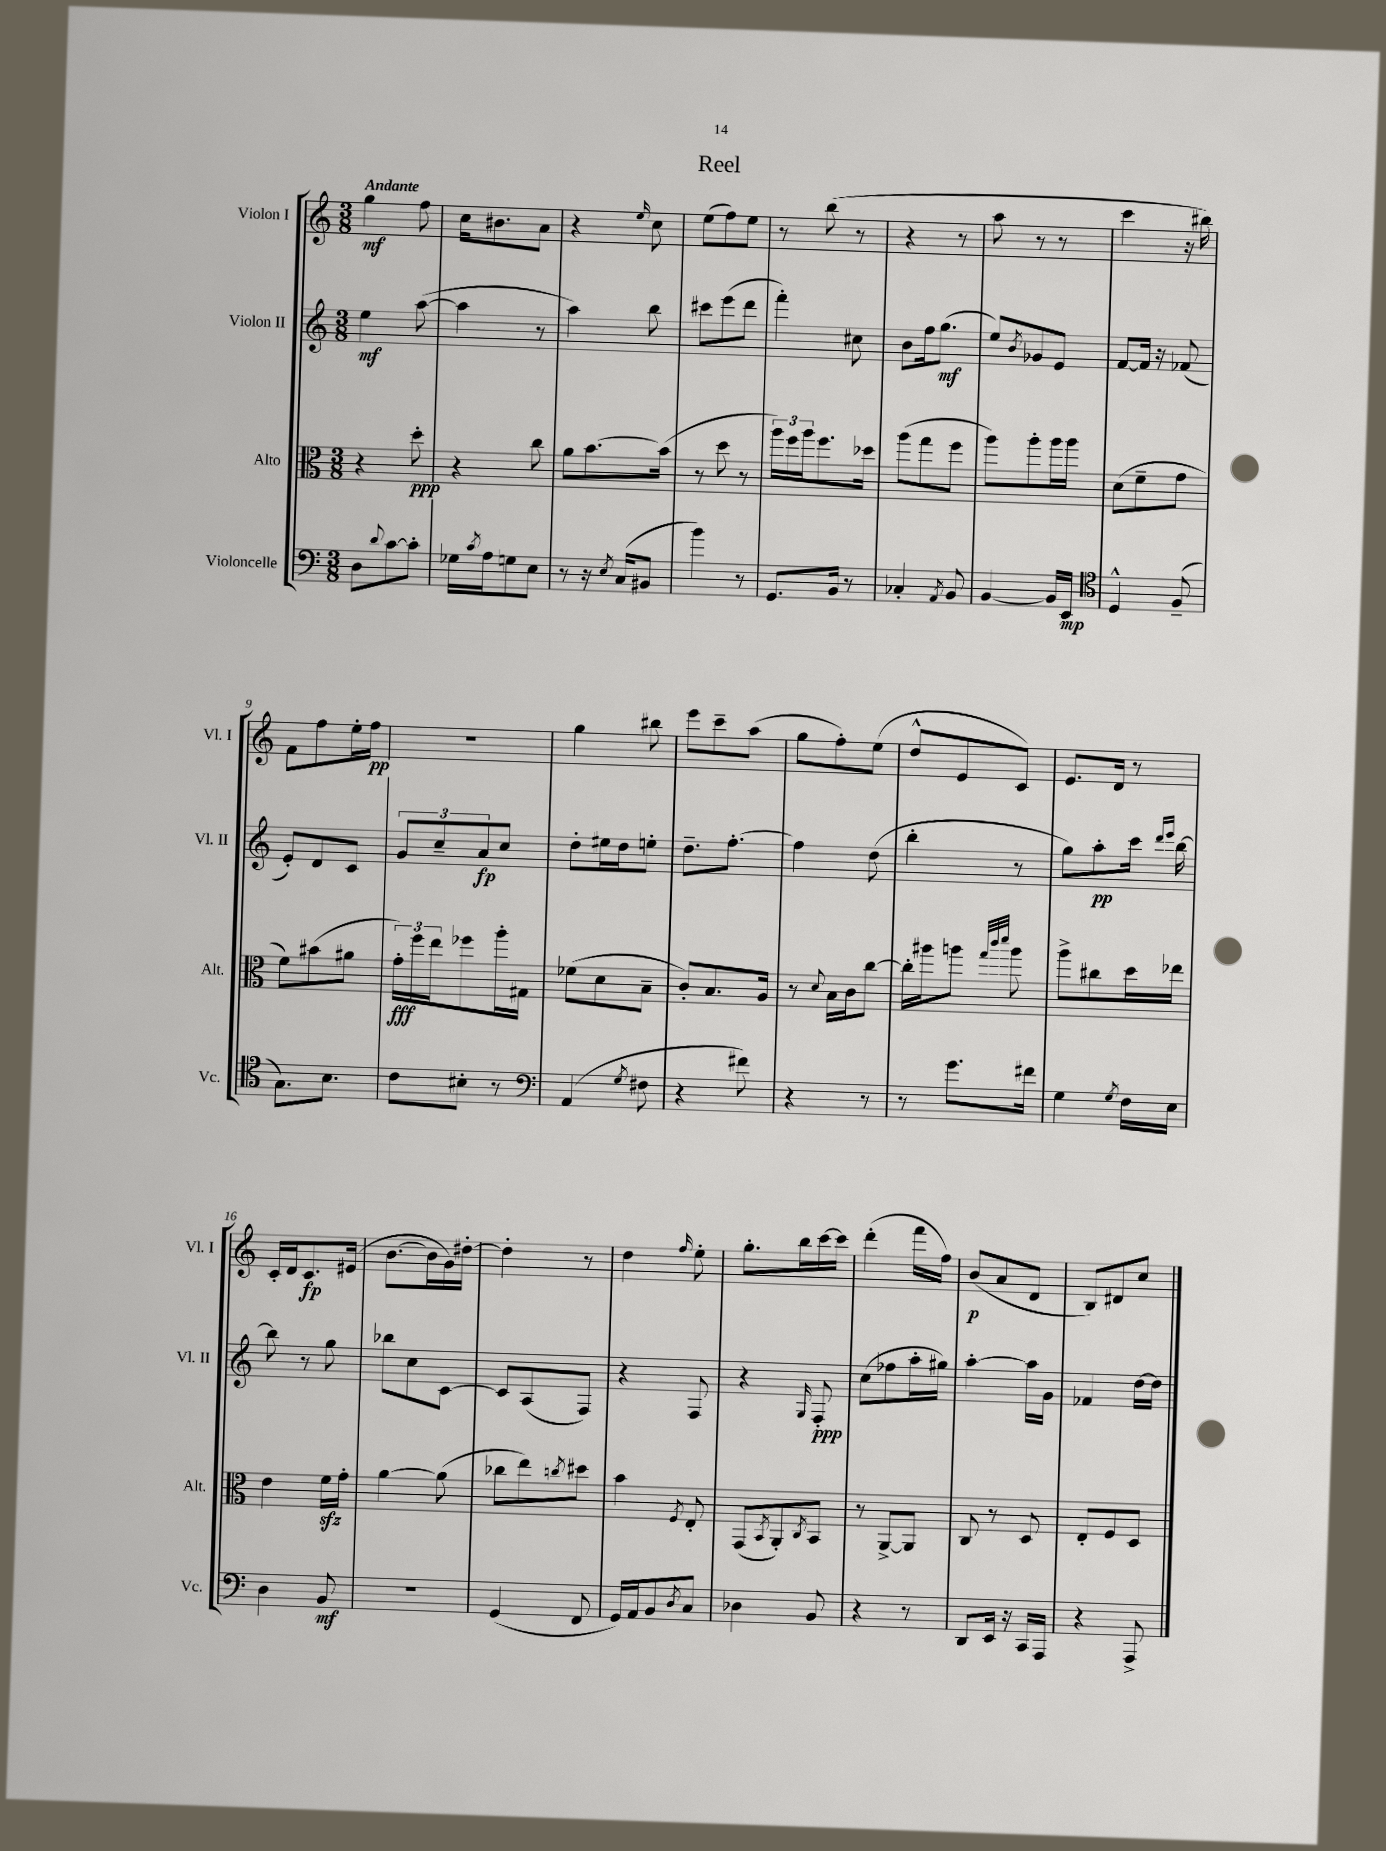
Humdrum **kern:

**kern	**kern	**kern	**kern
*staff4	*staff3	*staff2	*staff1
*clefF4	*clefC3	*clefG2	*clefG2
*k[]	*k[]	*k[]	*k[]
*M3/8	*M3/8	*M3/8	*M3/8
8D	4r	4ee	4gg
8qqd	.	.	.
[8c	.	.	.
8c']	8dd'	([8aa	8ff
=	=	=	=
16G-	4r	4aa]	16cc
8qc	.	.	.
16A	.	.	8.b#
8G	.	.	.
8E	8cc	8r	8a
=	=	=	=
8r	8a	4aa)	4r
16r	[8.b	.	.
8qE	.	.	.
(16C	.	.	.
.	.	.	16qqee
8BB#	.	8bb	8cc
.	(16b]	.	.
=	=	=	=
4b)	8r	8ccc#	(8ee
.	8dd	(8eee	8ff)
8r	8r	8ddd	8ee
=	=	=	=
8.GG	24aa)	4fff')	8r
.	24ff	.	.
.	24aa	.	.
.	8.ff	.	(8bb
16BB	.	.	.
8r	.	8cc#	8r
.	16dd-	.	.
=	=	=	=
4C-'	(8aa	8b	4r
.	8gg	16ff	.
.	.	(8.gg	.
8qAA	.	.	.
8BB	8ff	.	8r
=	=	=	=
[4BB	8aa)	8ee)	8aa
.	.	8qb	.
.	8aa'	8g-	8r
16BB]	16aa	8e	8r
16EE	16aa	.	.
=	=	=	=
*clefC4	*	*	*
4D^^	(8d	[8f	4ccc
.	8f~	16f]	.
.	.	16r	.
(8F~	8g	(8f-	16r
.	.	.	16bb#)
=	=	=	=
8.G)	8f)	8e')	8f
.	(8b#	8d	8ff
8.B	.	.	.
.	8a#	8c	16ee'
.	.	.	16ff
=	=	=	=
8c	24g')	12g	4.r
.	24ff	.	.
.	24ee	12cc~	.
8B#'	8ff-	.	.
.	.	12a	.
8r	16aa'	8cc	.
.	16G#	.	.
=	=	=	=
*clefF4	*	*	*
(4AA	(8f-	8dd'	4gg
.	8d	16ee#	.
.	.	16dd	.
8qG	.	.	.
8F#	8B~	8ee'	8bb#
=	=	=	=
4r	8c')	8.dd~	8eee
.	8.B	.	8ccc~
.	.	[8.ff'	.
8f#)	.	.	(8aa
.	16A	.	.
=	=	=	=
4r	8r	4ff]	8gg
.	8qqd	.	.
.	16B	.	8ff')
.	16c	.	.
8r	[8cc	(8dd	(8ee
=	=	=	=
8r	16cc']	4bb'	8dd^^
.	16aa#	.	.
8.g	8aa	.	8e
.	32qqgg	.	.
.	32qqccc	.	.
.	32qqddd	.	.
.	8aa	8r	8c)
16f#	.	.	.
=	=	=	=
4G	8aa^	8gg)	8.e
.	8cc#	8aa'	.
.	.	.	16d
8qG	.	.	.
16F	16dd	16ccc	8r
.	.	16qqddd	.
.	.	16qqeee	.
16E	16ee-	[16bb	.
=	=	=	=
4D	4e	8bb]	16c'
.	.	.	16d
.	.	8r	8.c
8BB	16f	8gg	.
.	16g'	.	(16e#
=	=	=	=
4.r	[4a	8bb-	[8.b
.	.	8cc	.
.	.	.	16b]
.	(8a]	[8c	16g)
.	.	.	[16dd#'
=	=	=	=
(4GG	8cc-	8c]	4dd#']
.	8ee)	(8A	.
.	8qcc	.	.
8FF	8dd#	8F)	8r
=	=	=	=
16GG)	4b	4r	4dd
16AA	.	.	.
8BB	.	.	.
8qD	8qF	.	16qqff
8C	8E'	8F	8ee'
=	=	=	=
4D-	(8GG	4r	8.gg'
.	8qBB	.	.
.	8AA')	.	.
.	.	.	16bb
.	8qC	16qqG	.
8BB	8BB	8F'	[16ccc
.	.	.	16ccc]
=	=	=	=
4r	8r	(8cc	(4ddd'
.	[8AA^	8ff-	.
8r	8AA]	16aa'	16fff
.	.	16gg#)	16ff)
=	=	=	=
8DD	8C	[4aa'	(8b
16EE	8r	.	8a
16r	.	.	.
16CC	8D	16aa]	8d
16AAA	.	16g	.
=	=	=	=
4r	8E'	4f-	8B)
.	8F	.	8d#
8AAA^	8D	[16dd	8cc
.	.	16dd]	.
==	==	==	==
*-	*-	*-	*-
